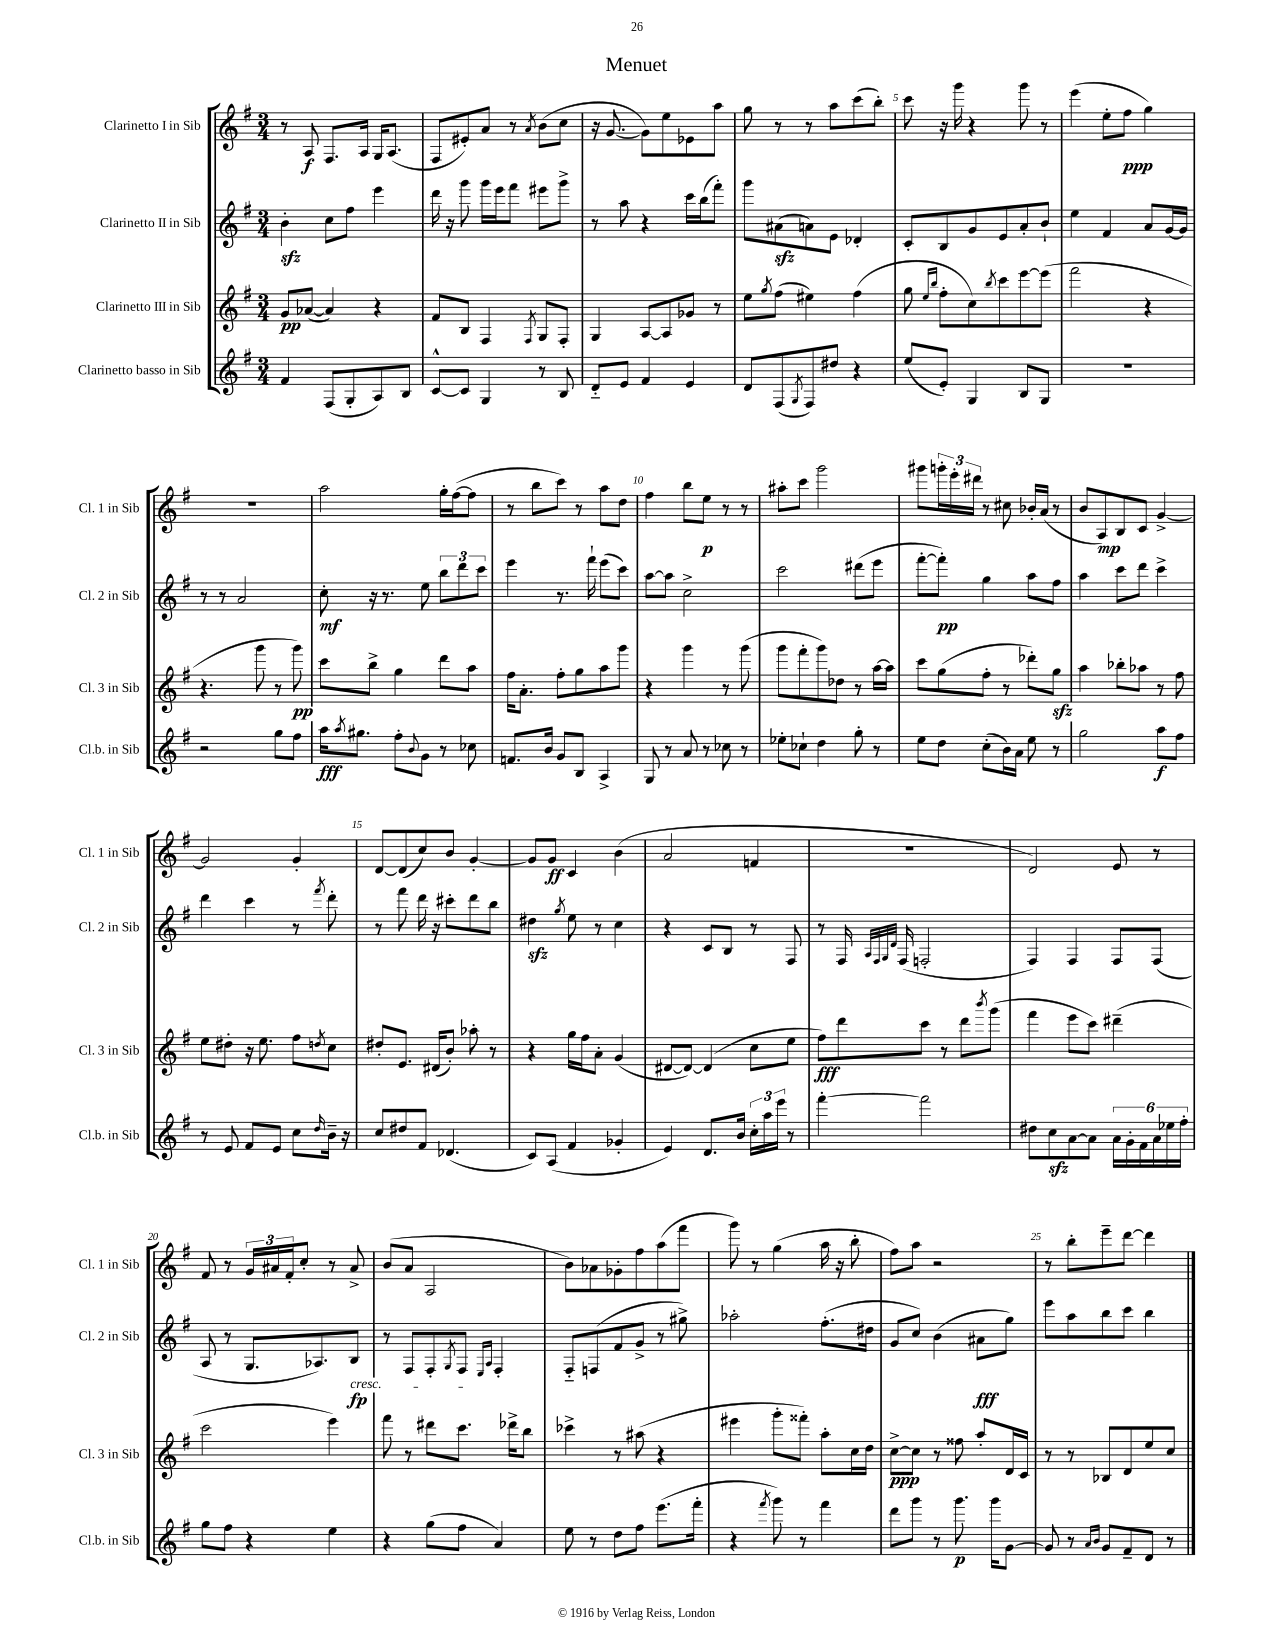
\header { title = "Menuet" }
<<
\new StaffGroup <<
\new Staff = "s0" \with { instrumentName = "Clarinetto I in Sib" shortInstrumentName = "Cl. 1 in Sib" } {
    \clef treble \key g \major \numericTimeSignature \time 3/4
    r8 a8\f fis8. a16 g16 a8.( |
    fis8 eis'8-.) a'8 r8 \acciaccatura { a'8 } b'8( c''8 |
    r16 g'8.~ g'8) e''8 ees'8 a''8 |
    g''8 r8 r8 a''8 c'''8( b''8-.) |
    c'''8 r16 g'''16 r4 g'''8 r8 |
    e'''4( e''8-. fis''8\ppp g''4) |
    R2. |
    a''2 g''16-. fis''16~( fis''8 |
    r8 b''8 c'''8) r8 a''8 d''8 |
    fis''4 b''8 e''8\p r8 r8 |
    ais''8-. c'''8 g'''2 |
    gis'''8 \tuplet 3/2 { g'''16-. e'''16-. dis'''16 } r8 cis''8 bes'16-. a'16( r8 |
    b'8 a8\mp) b8 c'8 g'4~-> |
    g'2 g'4-. |
    d'8~ d'8( c''8) b'8 g'4~-. |
    g'8 g'8\ff c'4 b'4( |
    a'2 f'4 |
    R2. |
    d'2) e'8 r8 |
    fis'8 r8 \tuplet 3/2 { g'16 ais'16 fis'16-. } c''8-. r8 ais'8-> |
    b'8( a'8 a2 |
    b'8) aes'8 ges'8-. fis''8 a''8( fis'''8 |
    g'''8) r8 g''4( a''16 r16 b''8-. |
    fis''8) a''8 r2 |
    r8 b''8-. e'''8-- d'''8~ d'''4 \bar "|." |
}
\new Staff = "s1" \with { instrumentName = "Clarinetto II in Sib" shortInstrumentName = "Cl. 2 in Sib" } {
    \clef treble \key g \major \numericTimeSignature \time 3/4
    b'4-.\sfz c''8 fis''8 e'''4 |
    d'''16 r16 g'''8 g'''16 e'''16 fis'''8 eis'''8 g'''8-> |
    r8 a''8 r4 c'''16 b''16( fis'''8-.) |
    g'''8 ais'8\sfz( a'8) e'8 des'4-. |
    c'8-. b8 g'8 e'8 a'8-. b'8-! |
    e''4 fis'4 a'8 g'16~ g'16 |
    r8 r8 a'2 |
    c''8-.\mf r16 r8. e''8 \tuplet 3/2 { b''8 d'''8 c'''8 } |
    e'''4 r8. fis'''16-! e'''8( c'''8) |
    a''8~ a''8 c''2-> |
    c'''2 dis'''8( e'''8 |
    fis'''8~-. fis'''8-.\pp) g''4 a''8 fis''8 |
    a''4 c'''8 d'''8 c'''4-> |
    d'''4 c'''4 r8 \acciaccatura { fis'''8 } d'''8-. |
    r8 fis'''8 d'''16 r16 cis'''8-. d'''8 b''8 |
    dis''4\sfz \acciaccatura { g''8 } e''8 r8 c''4 |
    r4 c'8 b8 r8 fis8 |
    r8 fis16 \grace { a32 fis32 g32 d'32 } fis16( f2-. |
    fis4) fis4 fis8 fis8( |
    a8 r8 g8. aes8.) b8\fp\cresc |
    r8 fis8 fis8-. \acciaccatura { g8 } fis8\! \grace { e16 a16 } fis4-. |
    fis8-_ f8( fis'8 g'8-> r8 gis''8->) |
    aes''2-. fis''8.-.( dis''16 |
    g'8 c''8) b'4( ais'8\fff g''8) |
    e'''8 a''8 b''8 c'''8 b''4 \bar "|." |
}
\new Staff = "s2" \with { instrumentName = "Clarinetto III in Sib" shortInstrumentName = "Cl. 3 in Sib" } {
    \clef treble \key g \major \numericTimeSignature \time 3/4
    g'8\pp aes'8~( aes'4) r4 |
    fis'8 b8 fis4 \acciaccatura { fis8 } g8 fis8-. |
    g4 a8~ a8 ges'8 r8 |
    e''8 \acciaccatura { g''8 } fis''8( eis''4) fis''4( |
    g''8 \grace { e''16 b''16 } fis''8-. c''8) \acciaccatura { b''8 } c'''8 e'''8~ e'''8( |
    fis'''2 r4 |
    r4. g'''8 r8 g'''8\pp) |
    c'''8 b''8-> g''4 d'''8 a''8 |
    fis''16 a'8.-. fis''8-. g''8 a''8 g'''8 |
    r4 g'''4 r8 g'''8( |
    g'''8 fis'''8-. g'''8) des''8 r8 a''16~ a''16 |
    c'''8 g''8( fis''8-. r8 des'''8-.) g''8\sfz |
    a''4 bes''8-. aes''8 r8 fis''8 |
    e''8 dis''8-. r16 e''8. fis''8 \acciaccatura { d''8 } c''8 |
    dis''8-. e'8. dis'16( b'8-.) aes''8-. r8 |
    r4 g''16 fis''16 a'8-. g'4( |
    dis'8~ dis'8~) dis'4( c''8 e''8 |
    fis''8\fff) d'''8 c'''8 r8 d'''8 \acciaccatura { b'''8 } g'''8( |
    fis'''4 e'''8 c'''8) dis'''4--( |
    c'''2 e'''4) |
    fis'''8 r8 dis'''8 c'''8. des'''16-> b''8 |
    ces'''4-> r8 ais''8( r4 |
    eis'''4 g'''8-. fisis'''8-.) a''8-. c''16 d''16 |
    c''8~->\ppp c''8 r8 fisis''8 a''8-. d'16 c'16 |
    r8 r8 bes8 d'8 e''8 c''8 \bar "|." |
}
\new Staff = "s3" \with { instrumentName = "Clarinetto basso in Sib" shortInstrumentName = "Cl.b. in Sib" } {
    \clef treble \key g \major \numericTimeSignature \time 3/4
    fis'4 fis8( g8-. a8) b8 |
    c'8~-^ c'8 g4 r8 b8 |
    d'8-_ e'8 fis'4 e'4 |
    d'8 fis8( \acciaccatura { g8 } fis8) dis''8 r4 |
    e''8( e'8-.) g4 b8 g8 |
    R2. |
    r2 g''8 fis''8 |
    a''16\fff \acciaccatura { a''8 } gis''8. fis''8-. \appoggiatura { b'8 } g'8 r8 ces''8 |
    f'8. b'16 g'8 b8 a4-> |
    g8 r8 a'8 r8 ces''8 r8 |
    ees''8-. ces''8-! d''4 g''8-. r8 |
    e''8 d''8 c''8-.( b'16) a'16 e''8 r8 |
    g''2 a''8\f fis''8 |
    r8 e'8 fis'8 e'8 c''8 \grace { d''16 } b'16-- r16 |
    c''8 dis''8 fis'8 des'4.( |
    c'8) a8( fis'4 ges'4-. |
    e'4) d'8. b'16 \tuplet 3/2 { c''16-. a''16 e'''16 } r8 |
    fis'''4~-. fis'''2 |
    dis''8 c''8\sfz a'8~ a'8 \tuplet 6/4 { a'16 g'16-. fis'16 a'16 ees''16 fis''16-. } |
    g''8 fis''8 r4 e''4 |
    r4 g''8( fis''8 a'4) |
    e''8 r8 d''8 fis''8 e'''8.( fis'''16-. |
    r4 \acciaccatura { fis'''8 } g'''8) r8 fis'''4 |
    d'''8 g'''8 r8 g'''8.\p g'''16 g'8~ |
    g'8 r8 \grace { a'16 b'16 } g'8 fis'8-- d'8 r8 \bar "|." |
}
>>
>>
\layout { \context { \Score \override BarNumber.break-visibility = ##(#f #t #t) barNumberVisibility = #(every-nth-bar-number-visible 5) } }
